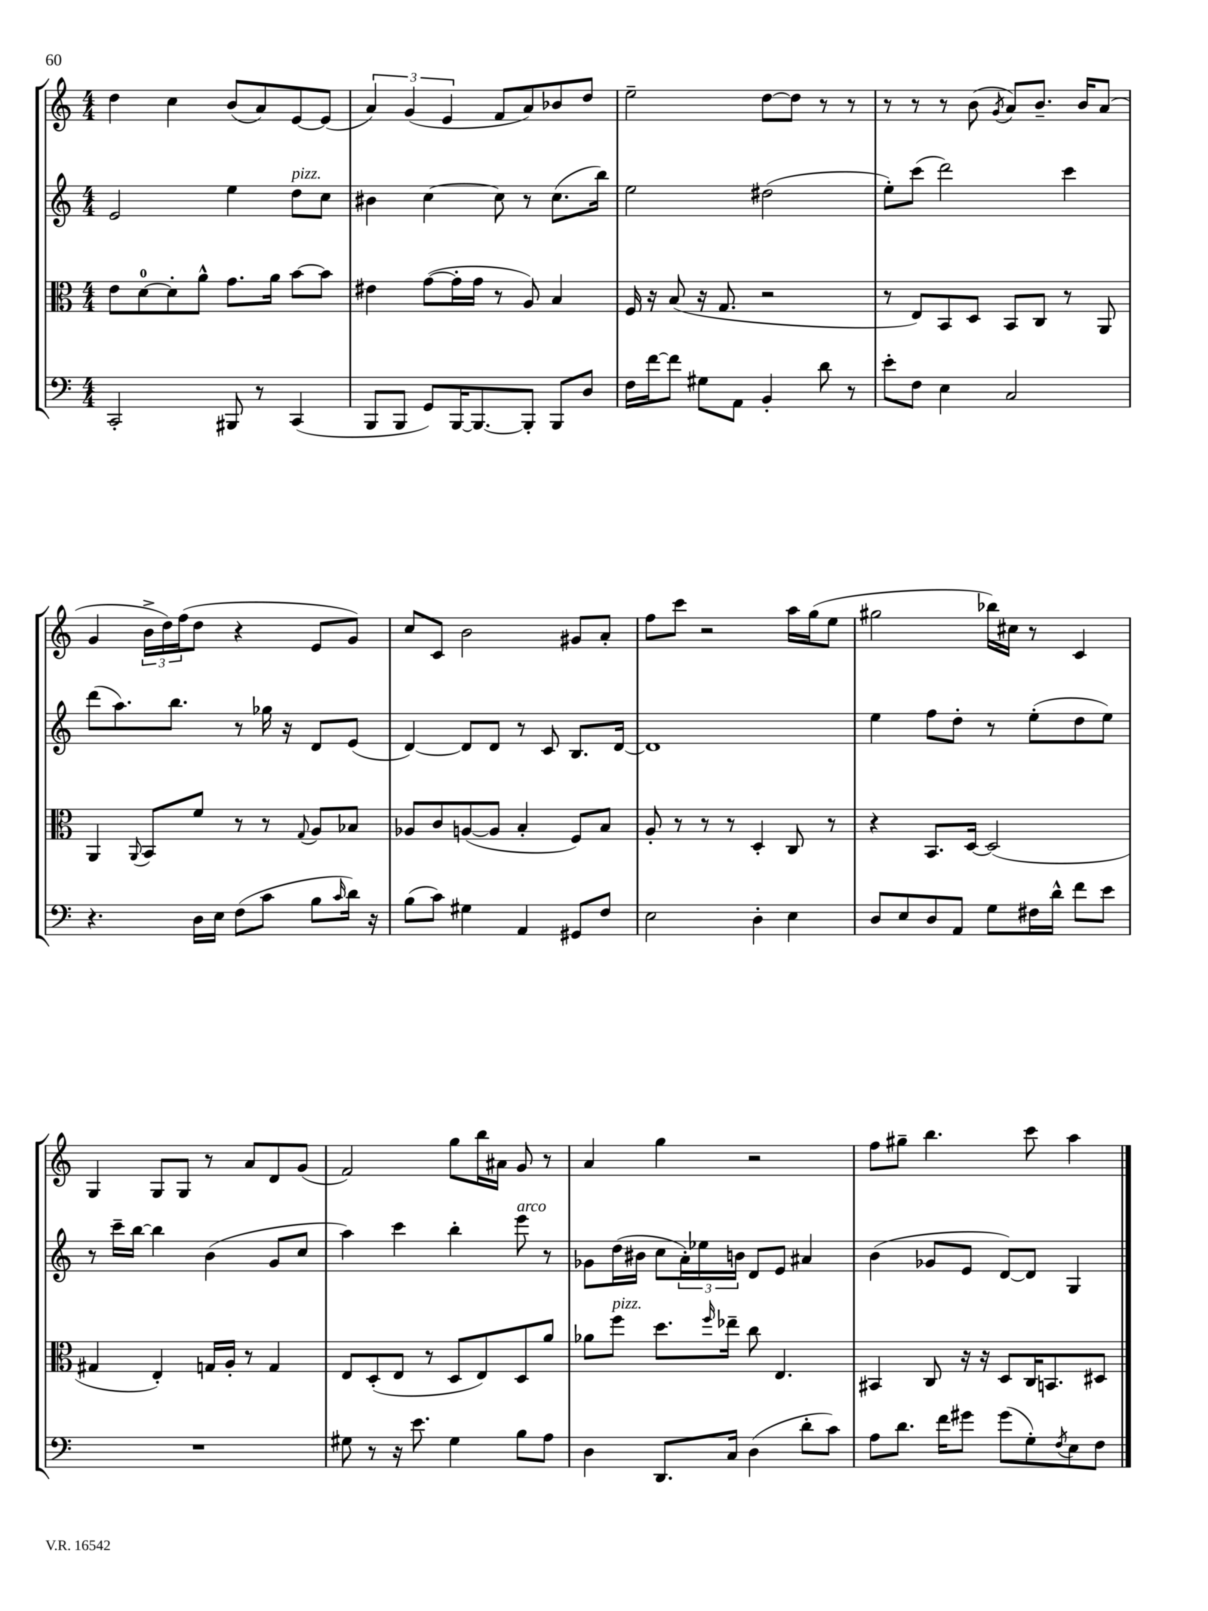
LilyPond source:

<<
\new StaffGroup <<
\new Staff = "s0" {
    \clef treble \key c \major \numericTimeSignature \time 4/4
    d''4 c''4 b'8( a'8) e'8~ e'8( |
    \tuplet 3/2 { a'4) g'4( e'4 } f'8 a'8) bes'8 d''8 |
    e''2-- d''8~ d''8 r8 r8 |
    r8 r8 r8 b'8( \acciaccatura { g'8 } a'8) b'8.-- b'16 a'8( |
    g'4 \tuplet 3/2 { b'16-> d''16) f''16( } d''8 r4 e'8 g'8) |
    c''8 c'8 b'2 gis'8 a'8-. |
    f''8 c'''8 r2 a''16 g''16( e''8 |
    gis''2 bes''16) cis''16 r8 c'4 |
    g4 g8 g8 r8 a'8 d'8 g'8( |
    f'2) g''8 b''16 ais'16 g'8 r8 |
    a'4 g''4 r2 |
    f''8 gis''8-- b''4. c'''8 a''4 \bar "|." |
}
\new Staff = "s1" {
    \clef treble \key c \major \numericTimeSignature \time 4/4
    e'2 e''4 d''8^\markup { \italic "pizz." } c''8 |
    bis'4 c''4~ c''8 r8 c''8.( b''16) |
    e''2 dis''2( |
    e''8-.) c'''8( d'''2) c'''4 |
    d'''8( a''8.) b''8. r8 ges''16 r16 d'8 e'8( |
    d'4~) d'8 d'8 r8 c'8 b8. d'16~ |
    d'1 |
    e''4 f''8 d''8-. r8 e''8-.( d''8 e''8) |
    r8 c'''16-- b''16~ b''4 b'4( g'8 c''8 |
    a''4) c'''4 b''4-. e'''8^\markup { \italic "arco" } r8 |
    ges'8 d''16( bis'16 c''8 \tuplet 3/2 { a'16-.) ees''16 b'16 } d'8 e'8 ais'4 |
    b'4( ges'8 e'8 d'8~) d'8 g4 \bar "|." |
}
\new Staff = "s2" {
    \clef alto \key c \major \numericTimeSignature \time 4/4
    e'8 d'8-0~ d'8-. a'8-^ g'8. a'16 b'8~ b'8 |
    eis'4 g'8~( g'16-. g'16 r8 a8) b4 |
    f16 r16 b8( r16 g8. r2 |
    r8 e8) b,8 d8 b,8 c8 r8 a,8 |
    a,4 \appoggiatura { a,8 } b,8 f'8 r8 r8 \appoggiatura { g8 } a8 bes8 |
    aes8 c'8 a8~( a8 b4-. f8) b8 |
    a8-. r8 r8 r8 d4-. c8 r8 |
    r4 b,8. d16~ d2( |
    gis4 e4-.) g16 a16-. r8 g4 |
    e8 d8-.( e8 r8 d8 e8) d8 a'8 |
    aes'8 f''8^\markup { \italic "pizz." } d''8. \grace { f''16 } ees''16-- c''8 e4. |
    bis,4 c8 r16 r16 d8 c16 b,8. dis8 \bar "|." |
}
\new Staff = "s3" {
    \clef bass \key c \major \numericTimeSignature \time 4/4
    c,2-. bis,,8 r8 c,4( |
    b,,8 b,,8 g,8) b,,16~ b,,8.~ b,,8-. b,,8 d8 |
    f16 f'16~ f'8 gis8 a,8 b,4-. d'8 r8 |
    e'8-. f8 e4 c2 |
    r4. d16 e16 f8( c'8 b8 \grace { c'16 } d'16) r16 |
    b8( c'8) gis4 a,4 gis,8 f8 |
    e2 d4-. e4 |
    d8 e8 d8 a,8 g8 fis16 d'16-^ f'8 e'8 |
    R1 |
    gis8 r8 r16 e'8. gis4 b8 a8 |
    d4 d,8. c16 d4( d'8-. c'8) |
    a8 d'8. f'16 gis'8 gis'8( g8-.) \acciaccatura { f8 } e8 f8 \bar "|." |
}
>>
>>
\layout { \context { \Score \remove "Bar_number_engraver" } }
